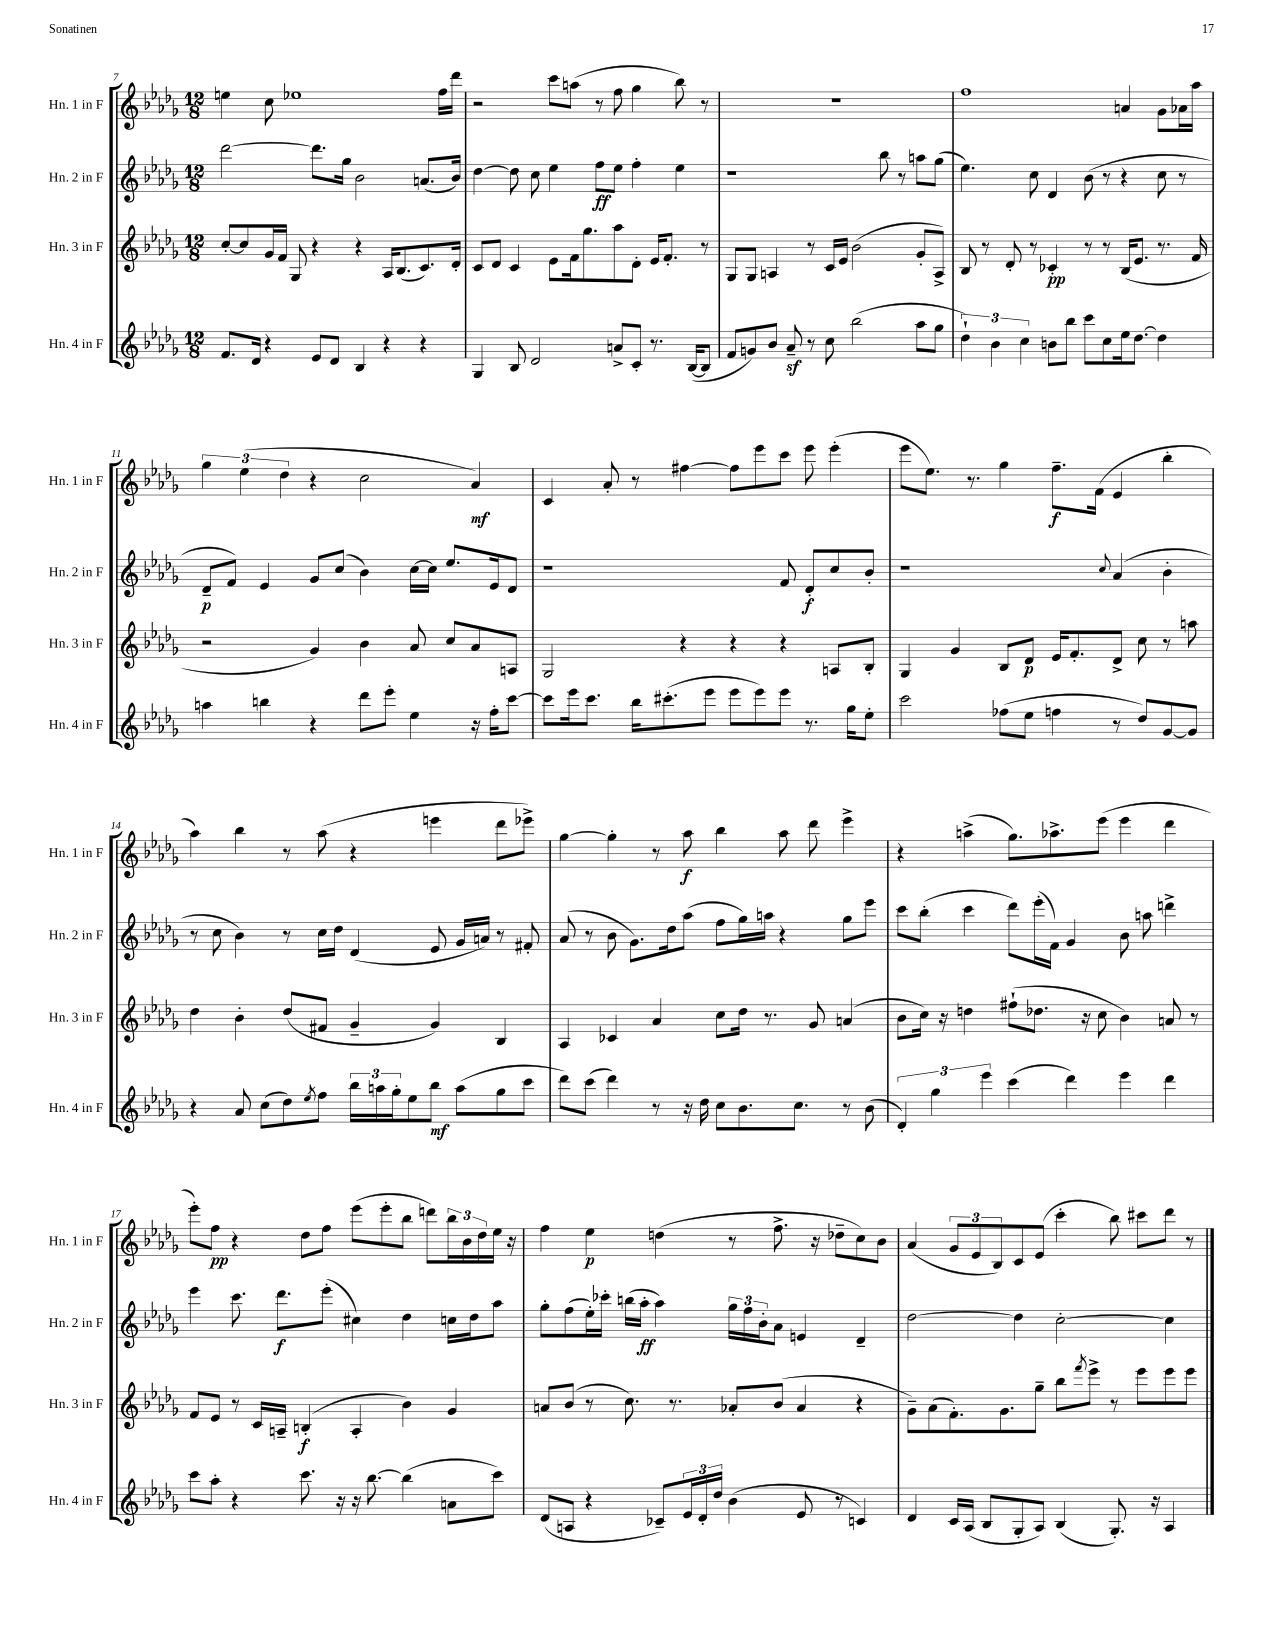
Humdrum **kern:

**kern	**kern	**kern	**kern
*staff4	*staff3	*staff2	*staff1
*clefG2	*clefG2	*clefG2	*clefG2
*k[b-e-a-d-g-]	*k[b-e-a-d-g-]	*k[b-e-a-d-g-]	*k[b-e-a-d-g-]
*M12/8	*M12/8	*M12/8	*M12/8
8.f/L	[8cc'/L	[2ddd-\	4ee\
.	8cc/]	.	.
16d-/Jk	.	.	.
4r	16g-/L	.	8cc\
.	16f/JJ	.	.
.	8G-/	.	1ee-
8e-/L	4r	8.ddd-\]L	.
8d-/J	.	.	.
.	.	16gg-\Jk	.
4B-/	4r	2b-\	.
4r	16A-/LK	.	.
.	(8.B-/	.	.
4r	8.c/)	(8.a/L	.
.	.	.	16ff\LL
.	16d-'/Jk	16b-/Jk)	16ddd-\JJ
=	=	=	=
4G-/	8c/L	[4dd-\	2r
.	8d-/J	.	.
8B-/	4c/	8dd-\]	.
2d-/	.	8cc\	.
.	8e-\L	4ee-\	8ccc\L
.	16f\k	.	(8aa\J
.	8.gg-\	.	.
.	.	8ff\L	8r
8a^/L	8aa-\	8ee-\J	8ff\
8c'/J	8d-'\J	4ff'\	4gg-\
8.r	16e-/LK	.	.
.	8.f'/J	.	.
.	.	4ee-\	8bb-\)
([16B-/LK	.	.	.
8B-/]J	8r	.	8r
=	=	=	=
8f/L	8G-/L	1r	1.r
8g/)	8G-/J	.	.
8b-/J	4A/	.	.
8a-~/	.	.	.
8r	8r	.	.
8cc\	16c/LL	.	.
.	16e-/JJ	.	.
(2bb-\	(2b-\	.	.
.	.	8bb-\	.
.	.	8r	.
8aa-\L	8g-'/L	8aa\L	.
8gg-\J	8A^/J)	(8gg-\J	.
=	=	=	=
6dd-`\)	8B-/	4.ee-\)	1ff
.	8r	.	.
6b-\	.	.	.
.	8d-'/	.	.
6cc\	.	.	.
.	8r	8cc\	.
8b\L	4c-'/	4d-/	.
8bb-\J	.	.	.
8ccc\L	8r	(8b-\	.
8cc\	8r	8r	.
16ee-\k	(16B-/LK	4r	4a/
[8.dd-\J	8.e-/J	.	.
4dd-\]	8.r	8cc\	8g-\L
.	.	8r	16a-\L
.	16f/	.	16aa-\JJ
=	=	=	=
4aa\	2r	8d-~/L	6gg-\
.	.	8f/J)	.
.	.	.	(6ee-\
4bb\	.	4e-/	.
.	.	.	6dd-\
4r	4g-/)	8g-/L	4r
.	.	(8cc/J	.
8ddd-\L	4b-\	4b-\)	2cc\
8eee-'\J	.	.	.
4ee-\	8a-/	[16cc\LL	.
.	.	16cc\]JJ	.
.	8cc/L	8.ee-/L	.
16r	8a-/	.	4a-/)
16ff'\LK	.	16e-/k	.
[8ccc\J	8A/J	8d-/J	.
=	=	=	=
8ccc\]L	2G-/	1r	4c/
16eee-\k	.	.	.
8.ccc\J	.	.	.
.	.	.	8a-'/
16bb-\LK	.	.	8r
(8.ccc#'\	.	.	.
.	4r	.	[4ff#\
8eee-\J	.	.	.
8eee-\L	4r	.	8ff#\]L
8eee-\)	.	.	8eee-\
8eee-\J	4r	8f/	8ccc\J
8.r	.	8d-'/L	8eee-\
.	8A/L	8cc/	(4eee-'\
16gg-\LK	.	.	.
8ee-'\J	8B-'/J	8b-'/J	.
=	=	=	=
2ccc\	4G-/	1r	8eee-\L
.	.	.	8.ee-\J)
.	4g-/	.	.
.	.	.	8.r
(8ff-\L	8B-/L	.	4gg-\
8ee-\J	8d-/J	.	.
4ff\	16e-/LK	.	8.ff~\L
.	8.f'/	.	.
.	.	.	(16f\Jk
.	.	8qqcc/	.
8r	8d-^/J	(4a-/	4e-/
8dd-/L)	8cc\	.	.
[8g-/	8r	4b-'\	4bb-'\
8g-/]J	8aa\	.	.
=	=	=	=
4r	4dd-\	8r	4aa-\)
.	.	8cc\	.
8a-/	4b-'\	4b-\)	4bb-\
(8cc\L	.	.	.
8dd-\)	(8dd-/L	8r	8r
8qee-/	.	.	.
8ff\J	8f#/J	16cc\LL	(8aa-\
.	.	16dd-\JJ	.
24bb-\LL	4g-~/	(4d-/	4r
24aa\	.	.	.
24gg-'\J	.	.	.
8ee-\	.	.	.
8bb-\J	4g-/)	8e-/	4eee\
(8aa\L	.	16g-/LL	.
.	.	16a/JJ)	.
8gg-\	4B-/	8r	8ddd-\L
8ccc\J	.	8f#'/	8eee-^\J)
=	=	=	=
8ddd-\L)	4A-/	(8a-/	[4gg-\
(8ccc\J	.	8r	.
4ddd-\)	4c-/	8b-\	4gg-'\]
.	.	8.g-\L)	.
8r	4a-/	.	8r
.	.	16dd-\k	.
16r	.	(8aa-\J	8aa-\
16dd-\	.	.	.
8cc\L	8cc\L	8ff\L	4bb-\
8.b-\	16dd-\Jk	16gg-\L)	.
.	8.r	16aa\JJ	.
.	.	4r	8aa-\
8.cc\J	.	.	.
.	8g-/	.	8ddd-\
8r	(4a/	8gg-\L	4eee-^\
(8b-\	.	8eee-\J	.
=	=	=	=
6d-'/)	8b-\L	8ccc\L	4r
.	16cc\Jk)	(8bb-'\J	.
6gg-\	.	.	.
.	16r	.	.
.	4dd\	4ccc\	(4aa^\
6eee-\	.	.	.
(4ccc\	(8ff#`\L	8ddd-\L)	8.gg-\L)
.	8.dd-\J	(16eee-'\L	.
.	.	16f\JJ)	8.aa-^\
4ddd-\)	.	4g-/	.
.	16r	.	.
.	8cc\	.	(8eee-\J
4eee-\	4b-\)	8b-\	4eee-\
.	.	8aa\	.
4ddd-\	8a/	4ddd^\	4ddd-\
.	8r	.	.
=	=	=	=
8ccc\L	8f/L	4eee-\	8eee-'\L)
8aa-'\J	8e-/J	.	8ff\J
4r	8r	8.ccc\	4r
.	16c/LL	.	.
.	16A~/JJ	8.ddd-\L	.
8.ccc\	(4B'/	.	8dd-\L
.	.	(8eee-'\J	8ff\J
16r	.	.	.
16r	4A'/	4cc#\)	(8eee-\L
[8.bb-\	.	.	.
.	.	.	8eee-'\
(4bb-\]	4b-\)	4dd-\	8bb-\J
.	.	.	8ddd\L)
8a\L	4g-/	16cc\LL	24bb-\L
.	.	.	24b-\
.	.	16dd-\J	.
.	.	.	24dd-\
8ccc\J)	.	8aa-\J	16ee-\JJ
.	.	.	16r
=	=	=	=
(8d-/L	8a/L	8gg-'\L	4ff\
8A/J	(8b-/J	(8ff\	.
4r	8r	16ee-'\L)	4ee-\
.	.	16ccc-'\JJ	.
.	8.cc\)	(16bb\LL	.
.	.	16aa-'\JJ	.
8c-~/L)	.	4aa-\)	(4dd\
.	8.r	.	.
24e-/L	.	.	.
24d-'/	.	.	.
24dd-/JJ	.	.	.
(4b-\	8a-'/L	24gg-\LL	8r
.	.	24ff\	.
.	.	24b-'\J	.
.	(8b-/J	8a-\J	8.ff^\
8e-/	4a-/	4e/	.
.	.	.	16r
8r	.	.	8dd-~\L
4c/)	4r	4d-~/	8cc\)
.	.	.	8b-\J
=	=	=	=
4d-/	8g-~\L)	[2dd-\	(4a-/
.	(8a-\	.	.
16c/LL	8.f'\)	.	12g-/L
(16A-/JJ	.	.	.
.	.	.	12e-/
8B-/L	.	.	.
.	.	.	12B-/)
.	8.g-\	.	.
8G-'/	.	4dd-\]	8c/
8A-/J)	8gg-~\J	.	(8e-/J
(4B-/	8bb-\L	[2cc'\	4ccc'\
.	8qfff/	.	.
.	8eee-^\J	.	.
8.G-'/)	8r	.	8bb-\)
.	8eee-\L	.	8ccc#\L
16r	.	.	.
4A-/	8eee-\	4cc\]	8ddd-\J
.	8eee-\J	.	8r
==	==	==	==
*-	*-	*-	*-
